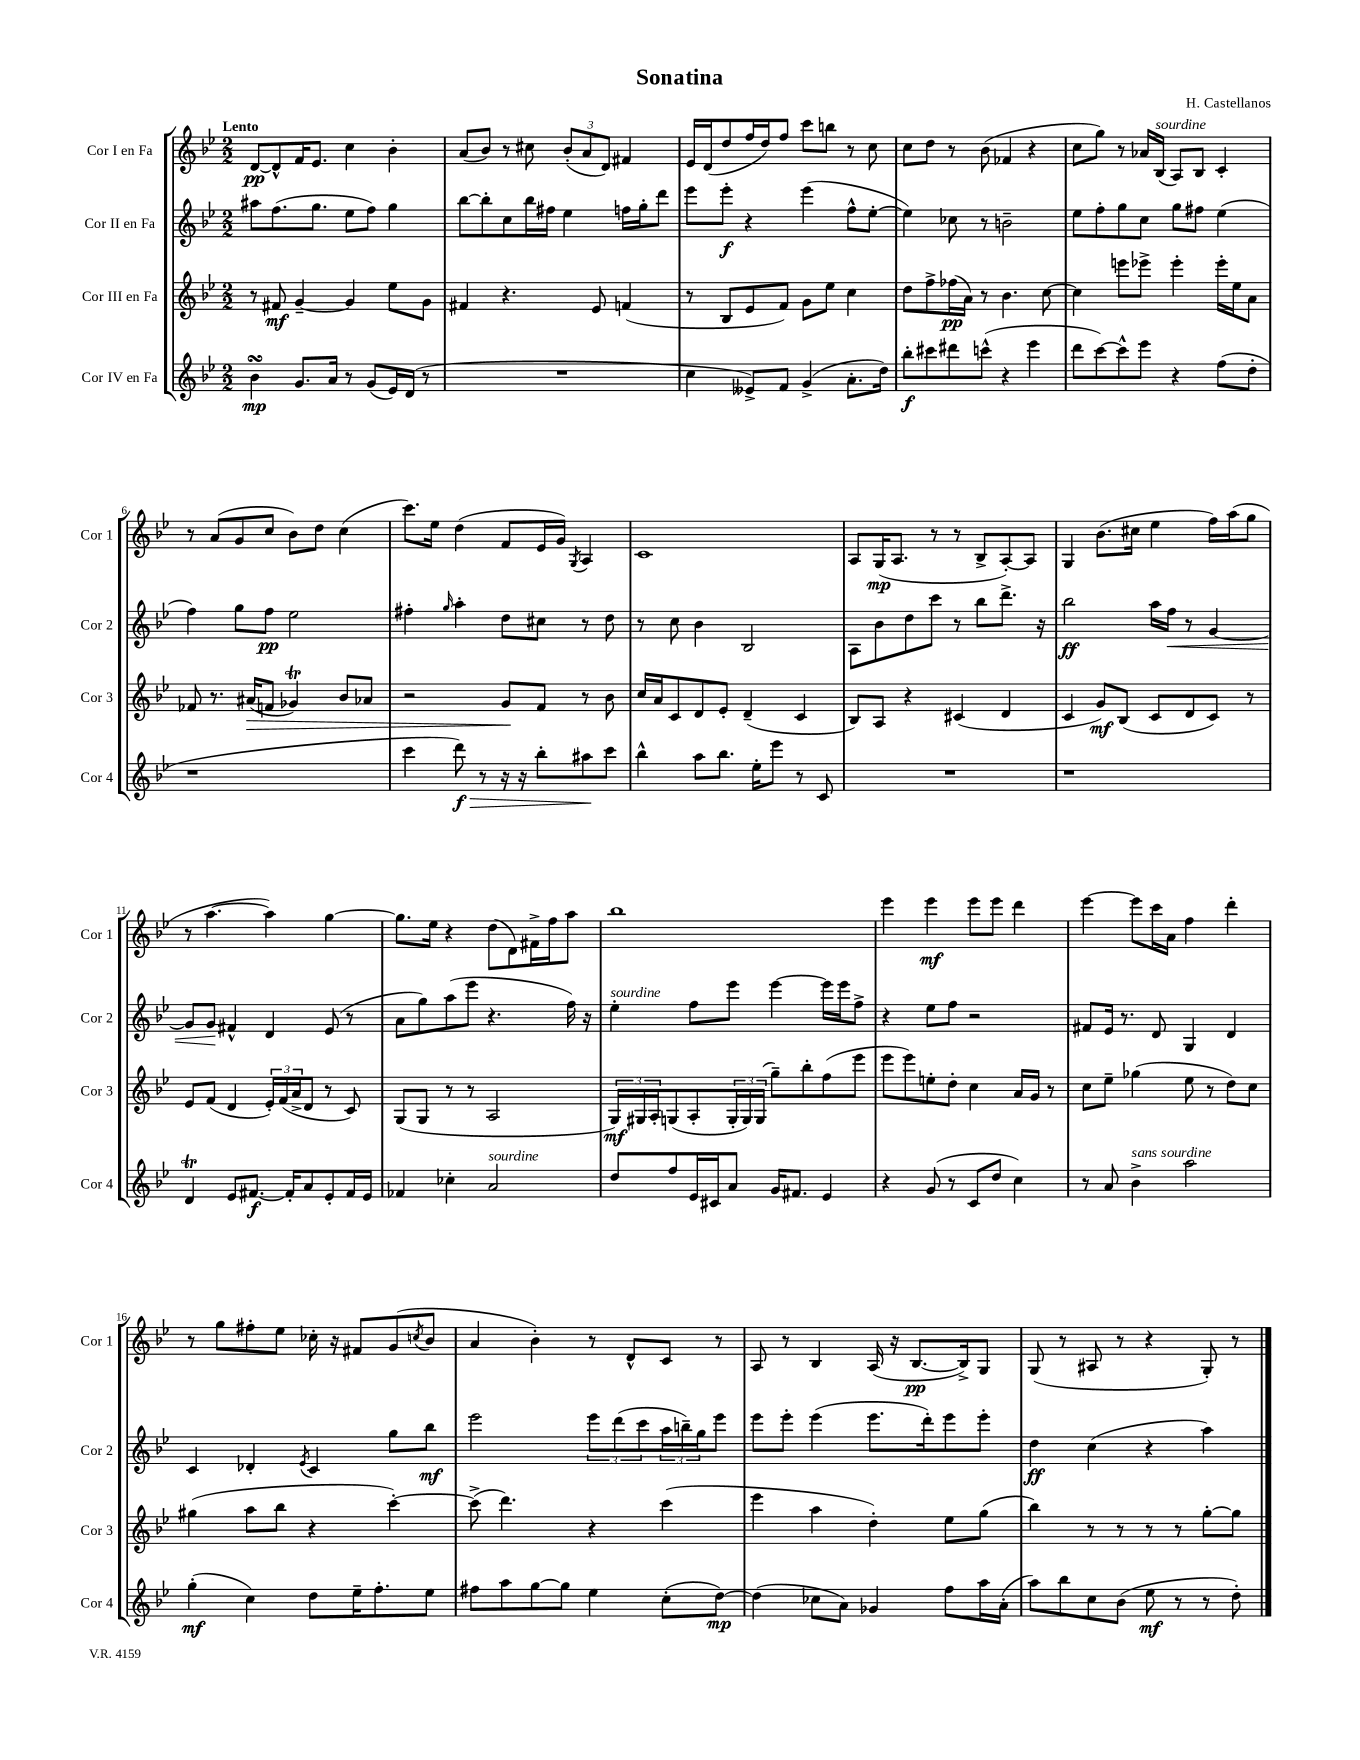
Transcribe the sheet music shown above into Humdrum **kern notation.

**kern	**dynam	**kern	**dynam	**kern	**dynam	**kern	**dynam
*part4	*part4	*part3	*part3	*part2	*part2	*part1	*part1
*staff4	*staff4	*staff3	*staff3	*staff2	*staff2	*staff1	*staff1
*I"Cor IV en Fa	*	*I"Cor III en Fa	*	*I"Cor II en Fa	*	*I"Cor I en Fa	*
*I'Cor 4	*	*I'Cor 3	*	*I'Cor 2	*	*I'Cor 1	*
*clefG2	*	*clefG2	*	*clefG2	*	*clefG2	*
*k[b-e-]	*	*k[b-e-]	*	*k[b-e-]	*	*k[b-e-]	*
*M2/2	*	*M2/2	*	*M2/2	*	*M2/2	*
=1	=1	=1	=1	=1	=1	=1	=1
!	!	!	!	!	!	!LO:TX:a:B:t=Lento	!
4b-sSSs\	mp	8r	.	8aa#X\L	.	[8d/L	pp
.	.	8f#X/	mf	(8.ff\	.	8d^^/]	.
8.g/L	.	[4g~/	.	.	.	16f/K	.
.	.	.	.	8.gg\J	.	8.e-/J	.
16a/Jk	.	.	.	.	.	.	.
8r	.	4g/]	.	8ee-\L	.	4cc\	.
(8g/L	.	.	.	8ff\J)	.	.	.
16e-/L)	.	8ee-\L	.	4gg\	.	4b-'\	.
(16d/JJ	.	.	.	.	.	.	.
8r	.	8g\J	.	.	.	.	.
=2	=2	=2	=2	=2	=2	=2	=2
1r	.	4f#X/	.	[8bb-\L	.	(8a/L	.
.	.	.	.	8bb-'\]	.	8b-/J)	.
.	.	4.r	.	8cc\	.	8r	.
.	.	.	.	16bb-\L	.	8cc#X\	.
.	.	.	.	16ff#X\JJ	.	.	.
.	.	.	.	4ee-\	.	(12b-'/L	.
.	.	.	.	.	.	12a/	.
.	.	8e-/	.	.	.	.	.
.	.	.	.	.	.	12d/J)	.
.	.	(4fn/	.	16ffn\LL	.	4f#X/	.
.	.	.	.	16gg'\J	.	.	.
.	.	.	.	8ddd\J	.	.	.
=3	=3	=3	=3	=3	=3	=3	=3
4cc\	.	8r	.	8eee-\L	.	16e-/LL	.
.	.	.	.	.	.	(16d/J	.
.	.	8B-/L	.	8eee-'\J	f	8dd/	.
8e--X^/L)	.	8e-/	.	4r	.	16ff/L	.
.	.	.	.	.	.	16dd/J)	.
8f/J	.	8f/J)	.	.	.	8ff/J	.
(4g^/	.	8g\L	.	(4eee-\	.	8ccc\L	.
.	.	8ee-\J	.	.	.	8bbn\J	.
8.a'\L	.	4cc\	.	8ff^^\L	.	8r	.
.	.	.	.	[8ee-'\J	.	8cc\	.
16dd\Jk)	.	.	.	.	.	.	.
=4	=4	=4	=4	=4	=4	=4	=4
8bb-'\L	f	8dd\L	.	4ee-\])	.	8cc\L	.
8ccc#X\	.	8ff^\	.	.	.	8dd\J	.
8ddd#X\	.	(16ff-X\L	pp	8cc-X\	.	8r	.
.	.	16a\JJ)	.	.	.	.	.
(8cccn^^\J	.	8r	.	8r	.	(8b-\	.
4r	.	4.b-\	.	2bn~\	.	4f-X/	.
4eee-\	.	.	.	.	.	4r	.
.	.	[8cc\	.	.	.	.	.
=5	=5	=5	=5	=5	=5	=5	=5
8ddd\L	.	4cc\]	.	8ee-\L	.	8cc\L	.
[8ccc\)	.	.	.	8ff'\	.	8gg\J)	.
8ccc^^\]	.	8eeen\L	.	8gg\	.	8r	.
8eee-\J	.	8eee-X^\J	.	8cc\J	.	16a-X/LL	.
!	!	!	!	!	!	!LO:TX:a:i:t=sourdine	!
.	.	.	.	.	.	(16B-/JJ	.
4r	.	4eee-'\	.	8gg\L	.	8A/L)	.
.	.	.	.	8ff#X\J	.	8B-/J	.
(8ff\L	.	16eee-'\LL	.	(4ee-\	.	4c'/	.
.	.	16ee-\J	.	.	.	.	.
8dd'\J	.	8a\J	.	.	.	.	.
!!LO:LB:g=z
=6	=6	=6	=6	=6	=6	=6	=6
1r	.	8f-X/	.	4ff\)	.	8r	.
.	.	8.r	.	.	.	(8a/L	.
.	.	.	.	8gg\L	.	8g/	.
!	!	!	!LO:HP:b	!	!	!	!
.	.	(16a#X/KL	>	.	.	.	.
.	.	8fn/J	.	8ff\J	pp	8cc/J	.
.	.	4g-XT/)	.	2ee-\	.	8b-\L)	.
.	.	.	.	.	.	8dd\J	.
.	.	8b-/L	.	.	.	(4cc\	.
.	.	8a-X/J	.	.	.	.	.
=7	=7	=7	=7	=7	=7	=7	=7
4ccc\	.	2r	.	4ff#X'\	.	8.ccc\L)	.
.	.	.	.	.	.	16ee-\Jk	.
.	.	.	.	16qqgg/	.	.	.
!	!LO:HP:b	!	!	!	!	!	!
8ddd\)	> f	.	.	4aa'\	.	(4dd\	.
8r	.	.	.	.	.	.	.
16r	.	8g/L	.	8dd\L	.	8f/L	.
16r	.	.	.	.	.	.	.
8bb-'\L	.	8f/J	]	8cc#X\J	.	16e-/L	.
.	.	.	.	.	.	16g/JJ)	.
.	.	.	.	.	.	8qG/	.
8aa#X\	.	8r	.	8r	.	4A/	.
8ccc\J	]	8b-\	.	8dd\	.	.	.
=8	=8	=8	=8	=8	=8	=8	=8
4bb-^^\	.	16cc/LL	.	8r	.	1c	.
.	.	16a/J	.	.	.	.	.
.	.	8c/	.	8cc\	.	.	.
8aa\L	.	8d/	.	4b-\	.	.	.
8.bb-\J	.	8e-'/J	.	.	.	.	.
.	.	(4d~/	.	2B-/	.	.	.
16ee-'\KL	.	.	.	.	.	.	.
8eee-\J	.	.	.	.	.	.	.
8r	.	4c/	.	.	.	.	.
8c/	.	.	.	.	.	.	.
=9	=9	=9	=9	=9	=9	=9	=9
1r	.	8B-/L)	.	8A\L	.	8A/L	.
.	.	8A/J	.	8b-\	.	(16G/K	mp
.	.	.	.	.	.	8.A/J	.
.	.	4r	.	8dd\	.	.	.
.	.	.	.	8ccc\J	.	8r	.
.	.	(4c#X/	.	8r	.	8r	.
.	.	.	.	8bb-\L	.	8B-^/L	.
.	.	4d/	.	8.ddd^\J	.	[8A'/)	.
.	.	.	.	.	.	8A/J]	.
.	.	.	.	16r	.	.	.
=10	=10	=10	=10	=10	=10	=10	=10
1r	.	4c/	.	2bb-\	ff	4G/	.
.	.	8g/L)	mf	.	.	(8.b-\L	.
.	.	(8B-/J	.	.	.	.	.
.	.	.	.	.	.	16cc#X\Jk	.
.	.	8c/L	.	16aa\LL	.	4ee-\	.
!	!	!	!	!	!LO:HP:b	!	!
.	.	.	.	16ff\JJ	<	.	.
.	.	8d/	.	8r	.	.	.
.	.	8c/J)	.	[4g/	.	16ff\LL)	.
.	.	.	.	.	.	(16aa\J	.
.	.	8r	.	.	.	8gg\J	.
!!LO:LB:g=z
=11	=11	=11	=11	=11	=11	=11	=11
4dt/	.	8e-/L	.	8g/L]	.	8r	.
.	.	(8f/J	.	8g/J	.	[4.aa\	.
8e-/L	.	4d/	.	4f#X^^/	[	.	.
[8.f#X/J	f	.	.	.	.	.	.
.	.	24e-'/LL)	.	4d/	.	4aa\])	.
.	.	(24f/	.	.	.	.	.
16f#'/KL]	.	.	.	.	.	.	.
.	.	24a^/J	.	.	.	.	.
8a/	.	8d/J	.	.	.	.	.
8e-'/	.	8r	.	(8e-/	.	[4gg\	.
16f#/L	.	8c/)	.	8r	.	.	.
16e-/JJ	.	.	.	.	.	.	.
=12	=12	=12	=12	=12	=12	=12	=12
4f-X/	.	(8G/L	.	8a\L	.	8.gg\L]	.
.	.	8G/J	.	8gg\)	.	.	.
.	.	.	.	.	.	16ee-\Jk	.
4cc-X'\	.	8r	.	(8aa\	.	4r	.
.	.	8r	.	8eee-\J	.	.	.
!LO:TX:a:i:t=sourdine	!	!	!	!	!	!	!
2a/	.	2A/	.	4.r	.	(8dd\L	.
.	.	.	.	.	.	8d\)	.
.	.	.	.	.	.	16f#X^\L	.
.	.	.	.	.	.	16ff\J	.
.	.	.	.	16ff\)	.	8aa\J	.
.	.	.	.	16r	.	.	.
=13	=13	=13	=13	=13	=13	=13	=13
!	!	!	!	!LO:TX:a:i:t=sourdine	!	!	!
8dd/L	.	24G/LL)	mf	4ee-'\	.	1bb-	.
.	.	24G#X/	.	.	.	.	.
.	.	24A'/J	.	.	.	.	.
8ff/	.	(8Gn/	.	.	.	.	.
16e-/L	.	8A'/	.	8ff\L	.	.	.
16c#X/J	.	.	.	.	.	.	.
8a/J	.	24G'/L	.	8eee-\J	.	.	.
.	.	24G/)	.	.	.	.	.
.	.	(24G/JJ	.	.	.	.	.
16g/KL	.	8gg~\L)	.	[4eee-\	.	.	.
8.f#X/J	.	.	.	.	.	.	.
.	.	8bb-'\	.	.	.	.	.
4e-/	.	(8ff\	.	16eee-\LL]	.	.	.
.	.	.	.	16eee-\J	.	.	.
.	.	8eee-\J	.	8ff^\J	.	.	.
=14	=14	=14	=14	=14	=14	=14	=14
4r	.	8eee-\L	.	4r	.	4eee-\	.
.	.	8eee-\)	.	.	.	.	.
(8g/	.	8een'\	.	8ee-\L	.	4eee-\	mf
8r	.	8dd'\J	.	8ff\J	.	.	.
8c/L	.	4cc\	.	2r	.	8eee-\L	.
8dd/J	.	.	.	.	.	8eee-\J	.
4cc\)	.	16a/LL	.	.	.	4ddd\	.
.	.	16g/JJ	.	.	.	.	.
.	.	8r	.	.	.	.	.
=15	=15	=15	=15	=15	=15	=15	=15
8r	.	8cc\L	.	8f#X/L	.	[4eee-\	.
8a/	.	8ee-~\J	.	16e-/Jk	.	.	.
.	.	.	.	8.r	.	.	.
!LO:TX:a:i:t=sans sourdine	!	!	!	!	!	!	!
4b-^\	.	(4gg-X\	.	.	.	8eee-\L]	.
.	.	.	.	8d/	.	16ccc\L	.
.	.	.	.	.	.	16a\JJ	.
2aa\	.	8ee-\	.	4G/	.	4ff\	.
.	.	8r	.	.	.	.	.
.	.	8dd\L)	.	4d/	.	4ddd'\	.
.	.	8cc\J	.	.	.	.	.
!!LO:LB:g=z
=16	=16	=16	=16	=16	=16	=16	=16
(4gg'\	mf	(4gg#X\	.	4c/	.	8r	.
.	.	.	.	.	.	8gg\L	.
4cc\)	.	8aa\L	.	4d-X'/	.	8ff#X'\	.
.	.	8bb-\J	.	.	.	8ee-\J	.
.	.	.	.	8qe-/	.	.	.
8dd\L	.	4r	.	4c/	.	16cc-X'\	.
.	.	.	.	.	.	16r	.
16ee-~\K	.	.	.	.	.	8f#X/L	.
8.ff'\	.	.	.	.	.	.	.
.	.	[4ccc'\)	.	8gg\L	.	(8g/	.
.	.	.	.	.	.	8qccn/	.
8ee-\J	.	.	.	8bb-\J	mf	8b-/J	.
=17	=17	=17	=17	=17	=17	=17	=17
8ff#X\L	.	(8ccc^\]	.	2eee-\	.	4a/	.
8aa\	.	4.ddd\)	.	.	.	.	.
[8gg\	.	.	.	.	.	4b-'\)	.
8gg\J]	.	.	.	.	.	.	.
4ee-\	.	4r	.	12eee-\L	.	8r	.
.	.	.	.	(12ddd\	.	.	.
.	.	.	.	.	.	8d^^/L	.
.	.	.	.	12ccc\	.	.	.
(8cc'\L	.	(4ccc\	.	24aa\L	.	8c/J	.
.	.	.	.	24bbn~\)	.	.	.
.	.	.	.	24gg\J	.	.	.
[8dd\J)	mp	.	.	8eee-\J	.	8r	.
=18	=18	=18	=18	=18	=18	=18	=18
(4dd\]	.	4eee-\	.	8eee-\L	.	8A/	.
.	.	.	.	8eee-'\J	.	8r	.
8cc-X\L	.	4aa\	.	(4eee-\	.	4B-/	.
8a\J)	.	.	.	.	.	.	.
4g-X/	.	4dd'\)	.	8.eee-\L	.	(16A/	.
.	.	.	.	.	.	16r	.
.	.	.	.	.	.	[8.B-/L	pp
.	.	.	.	16ddd'\k)	.	.	.
8ff\L	.	8ee-\L	.	8eee-\	.	.	.
.	.	.	.	.	.	16B-^/k])	.
16aa\L	.	(8gg\J	.	8eee-'\J	.	8G/J	.
(16a'\JJ	.	.	.	.	.	.	.
=19	=19	=19	=19	=19	=19	=19	=19
8aa\L)	.	4bb-\)	.	4dd\	ff	(8G/	.
8bb-\	.	.	.	.	.	8r	.
8cc\	.	8r	.	(4cc\	.	8A#X/	.
(8b-\J	.	8r	.	.	.	8r	.
8ee-\	mf	8r	.	4r	.	4r	.
8r	.	8r	.	.	.	.	.
8r	.	[8gg'\L	.	4aa\)	.	8G'/)	.
8dd'\)	.	8gg\J]	.	.	.	8r	.
==	==	==	==	==	==	==	==
*-	*-	*-	*-	*-	*-	*-	*-
